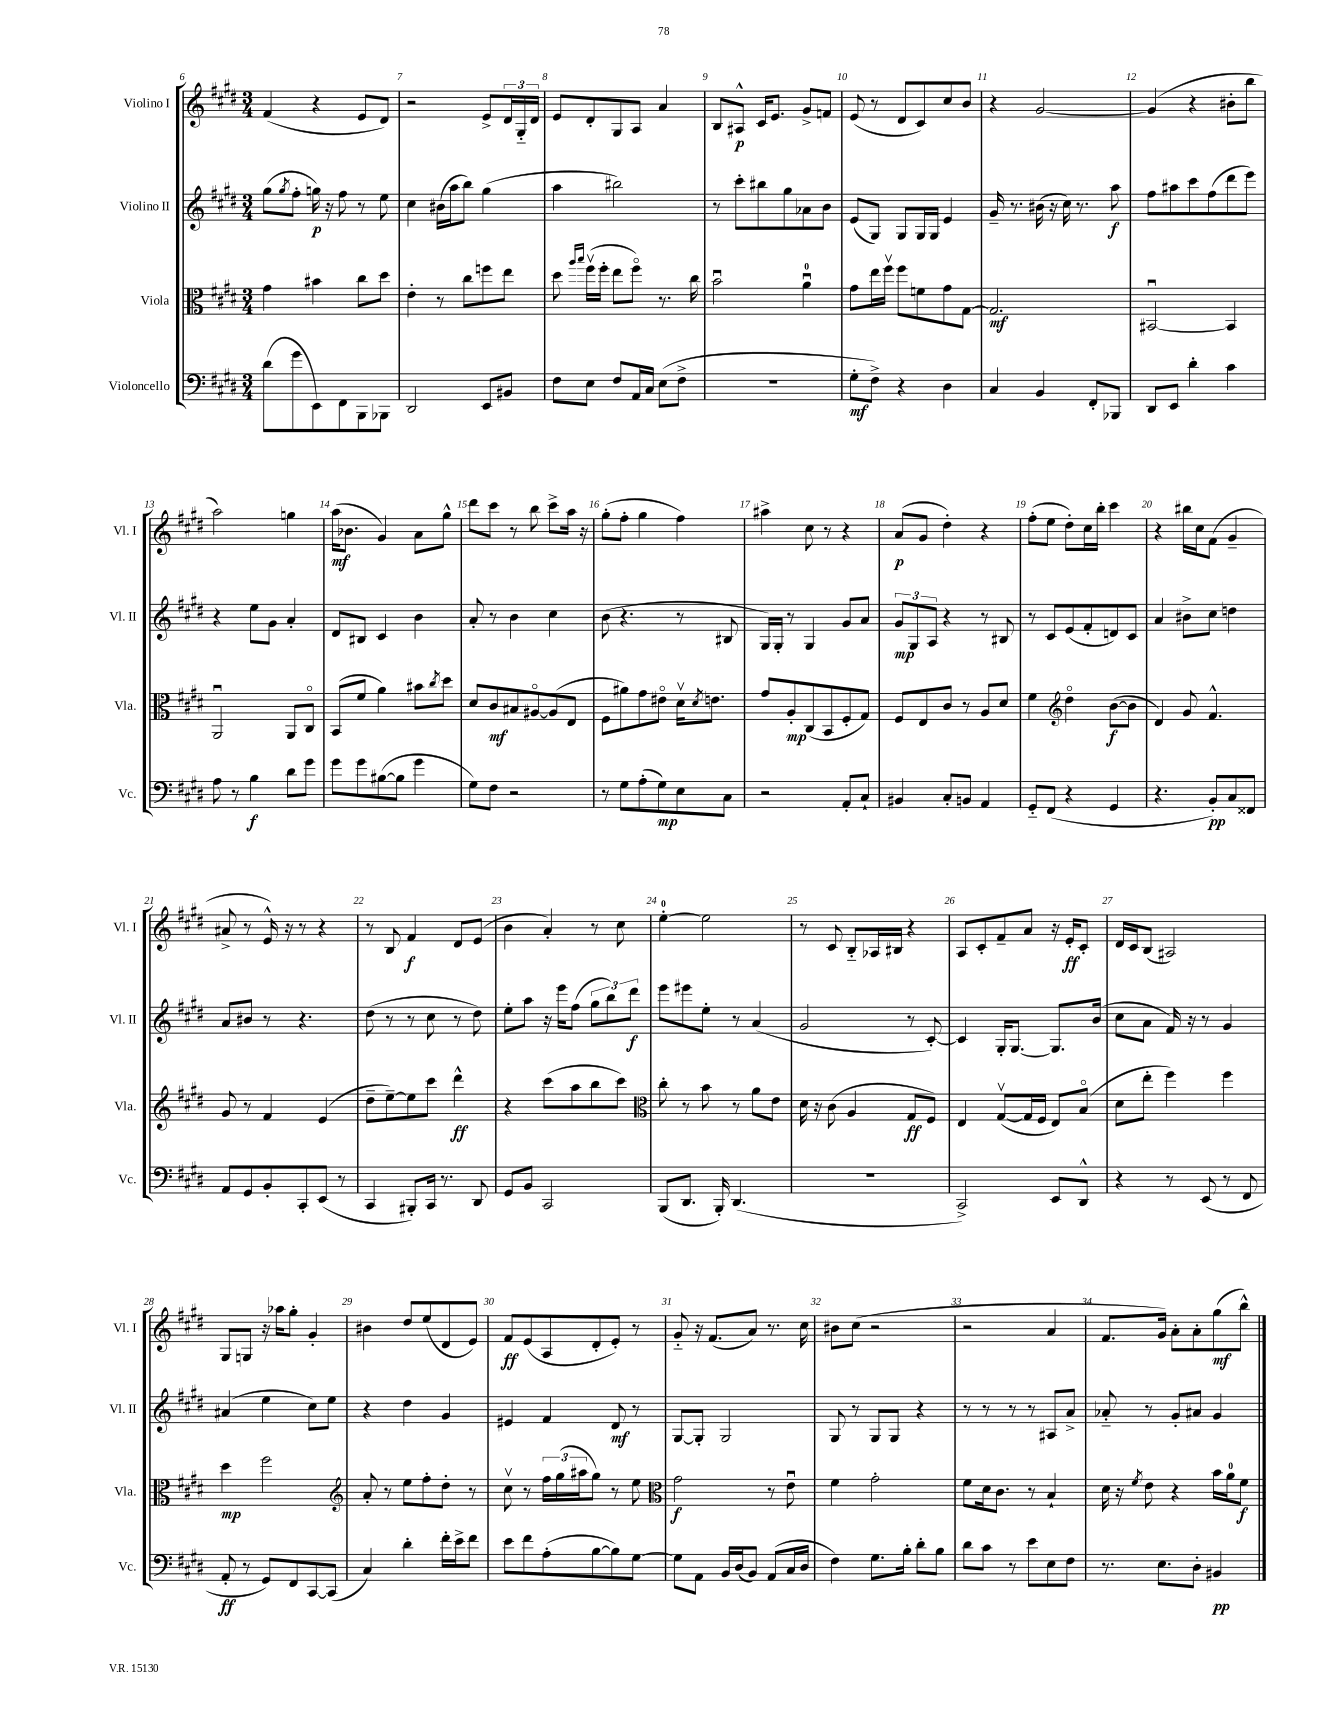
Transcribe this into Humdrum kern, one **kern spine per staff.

**kern	**dynam	**kern	**dynam	**kern	**dynam	**kern	**dynam
*part4	*part4	*part3	*part3	*part2	*part2	*part1	*part1
*staff4	*staff4	*staff3	*staff3	*staff2	*staff2	*staff1	*staff1
*I"Violoncello	*	*I"Viola	*	*I"Violino II	*	*I"Violino I	*
*I'Vc.	*	*I'Vla.	*	*I'Vl. II	*	*I'Vl. I	*
*clefF4	*	*clefC3	*	*clefG2	*	*clefG2	*
*k[f#c#g#d#]	*	*k[f#c#g#d#]	*	*k[f#c#g#d#]	*	*k[f#c#g#d#]	*
*M3/4	*	*M3/4	*	*M3/4	*	*M3/4	*
=6	=6	=6	=6	=6	=6	=6	=6
(8d#\L	.	4g#\	.	(8gg#\L	.	(4f#/	.
.	.	.	.	8qgg#/	.	.	.
8g#\	.	.	.	8ff#'\J	.	.	.
8EE\)	.	4b#X\	.	16ggn\)	p	4r	.
.	.	.	.	16r	.	.	.
8FF#\	.	.	.	8ff#\	.	.	.
8BBB\	.	8cc#\L	.	8r	.	8e/L	.
8BBB-X\J	.	8dd#\J	.	8ee\	.	8d#/J)	.
=7	=7	=7	=7	=7	=7	=7	=7
2DD#/	.	4e'\	.	4cc#\	.	2r	.
.	.	8r	.	(16b#X\LL	.	.	.
.	.	.	.	16aa\J	.	.	.
.	.	8cc#\L	.	8bb\J)	.	.	.
8EE/L	.	8ffn\	.	(4gg#\	.	8e^/L	.
8BB#X/J	.	8ee\J	.	.	.	24d#/L	.
.	.	.	.	.	.	24G#/	.
.	.	.	.	.	.	24d#/JJ	.
=8	=8	=8	=8	=8	=8	=8	=8
8F#\L	.	8dd#\	.	4aa\	.	8e/L	.
.	.	16qqaa/LL	.	.	.	.	.
.	.	16qqbb/JJ	.	.	.	.	.
8E\J	.	(16ff#v\LL	.	.	.	8d#'/	.
.	.	16ff#'\JJ	.	.	.	.	.
8F#/L	.	8ee\L	.	2bb#X\)	.	8G#/	.
16AA/L	.	8ff#\J)	.	.	.	8A/J	.
16C#/JJ	.	.	.	.	.	.	.
(8E\L	.	8.r	.	.	.	4a/	.
8F#^\J	.	.	.	.	.	.	.
.	.	16cc#\	.	.	.	.	.
=9	=9	=9	=9	=9	=9	=9	=9
2.r	.	2bu\	.	8r	.	8B/L	.
.	.	.	.	8ccc#'\L	.	8A#X^^/J	p
.	.	.	.	8bb#X\	.	16c#/KL	.
.	.	.	.	.	.	8.e/J	.
.	.	.	.	8gg#\	.	.	.
.	.	4au\	.	8a-X\	.	8g#^/L	.
.	.	.	.	8b\J	.	8fn/J	.
=10	=10	=10	=10	=10	=10	=10	=10
8G#'\L	mf	8g#\L	.	(8e/L	.	(8e/	.
8F#^\J)	.	16ee\L	.	8G#/J)	.	8r	.
.	.	16ff#v\JJ	.	.	.	.	.
4r	.	8ff#\L	.	8G#/L	.	8d#/L	.
.	.	8fn\	.	16G#/L	.	8c#/)	.
.	.	.	.	16G#/JJ	.	.	.
4D#\	.	8g#\	.	4e/	.	8cc#/	.
.	.	[8G#\J	.	.	.	8b/J	.
=11	=11	=11	=11	=11	=11	=11	=11
4C#/	.	2.G#/]	mf	16g#~/	.	4r	.
.	.	.	.	8.r	.	.	.
4BB/	.	.	.	(16b#X\	.	[2g#/	.
.	.	.	.	16r	.	.	.
.	.	.	.	16cc#\)	.	.	.
.	.	.	.	8.r	.	.	.
8FF#'/L	.	.	.	.	.	.	.
8BBB-X/J	.	.	.	8aa\	f	.	.
=12	=12	=12	=12	=12	=12	=12	=12
8DD#/L	.	[2BB#Xu/	.	8ff#\L	.	(4g#/]	.
8EE/J	.	.	.	8aa#X\	.	.	.
4d#'\	.	.	.	8ccc#\	.	4r	.
.	.	.	.	(8ff#\	.	.	.
4c#\	.	4BB#/]	.	8ddd#\	.	8b#X'\L	.
.	.	.	.	8eee\J)	.	8bb\J	.
!!LO:LB:g=z
=13	=13	=13	=13	=13	=13	=13	=13
8A\	.	2AAu/	.	4r	.	2aa\)	.
8r	.	.	.	.	.	.	.
4B\	f	.	.	8ee\L	.	.	.
.	.	.	.	8g#\J	.	.	.
8d#\L	.	8AA/L	.	4a'/	.	4ggn\	.
8g#\J	.	8C#/J	.	.	.	.	.
=14	=14	=14	=14	=14	=14	=14	=14
8g#\L	.	(8BB/L	.	8d#/L	.	(16aa\KL	mf
.	.	.	.	.	.	8.b-X\J	.
8g#\	.	8f#/J	.	8B#X/J	.	.	.
([8B#X\	.	4a\)	.	4c#/	.	4g#/)	.
8B#\J]	.	.	.	.	.	.	.
4g#\	.	8b#X\L	.	4b\	.	8a\L	.
.	.	8qcc#/	.	.	.	.	.
.	.	8dd#\J	.	.	.	8gg#^^\J	.
=15	=15	=15	=15	=15	=15	=15	=15
8G#\L)	.	8d#/L	.	8a'/	.	8ddd#\L	.
8F#\J	.	8c#/	mf	8r	.	8ccc#\J	.
2r	.	8B#X/	.	4b\	.	8r	.
.	.	[8A#X/	.	.	.	8bb\	.
.	.	(8A#/]	.	4cc#\	.	8ccc#^\L	.
.	.	8E/J	.	.	.	16aa\Jk	.
.	.	.	.	.	.	16r	.
=16	=16	=16	=16	=16	=16	=16	=16
8r	.	8F#\L	.	(8b\	.	(8gg#'\L	.
8G#\L	.	8a#X\)	.	4.r	.	8ff#'\J	.
(8A'\	.	8g#\	.	.	.	4gg#\	.
8G#\)	mp	8e#X\J	.	.	.	.	.
8E\	.	16d#v\KL	.	8r	.	4ff#\)	.
.	.	8qd#/	.	.	.	.	.
.	.	8.en\J	.	.	.	.	.
8C#\J	.	.	.	8B#X/	.	.	.
=17	=17	=17	=17	=17	=17	=17	=17
2r	.	8g#/L	.	16G#/LL)	.	4aa#X^\	.
.	.	.	.	16G#'/JJ	.	.	.
.	.	8A'/	mp	8r	.	.	.
.	.	(8C#/	.	4G#/	.	8cc#\	.
.	.	8BB/	.	.	.	8r	.
8AA'/L	.	8F#'/	.	8g#/L	.	4r	.
8C#`/J	.	8G#/J)	.	8a/J	.	.	.
=18	=18	=18	=18	=18	=18	=18	=18
4BB#X/	.	8F#/L	.	12g#/L	mp	(8a/L	p
.	.	.	.	12G#/	.	.	.
.	.	8E/	.	.	.	8g#/J	.
.	.	.	.	12A/J	.	.	.
8C#'/L	.	8c#/J	.	4r	.	4dd#'\)	.
8BBn/J	.	8r	.	.	.	.	.
4AA/	.	8A/L	.	8r	.	4r	.
.	.	8d#/J	.	8B#X/	.	.	.
=19	=19	=19	=19	=19	=19	=19	=19
8GG#/L	.	4f#\	.	8r	.	(8ff#'\L	.
(8FF#/J	.	.	.	8c#/L	.	8ee\J	.
*	*	*clefG2	*	*	*	*	*
4r	.	4dd#\	.	(8e/	.	8dd#'\L)	.
.	.	.	.	8f#'/	.	16cc#\L	.
.	.	.	.	.	.	16bb'\JJ	.
4GG#/	.	([8b\L	f	8dn/)	.	4ccc#\	.
.	.	8b\J]	.	8c#/J	.	.	.
=20	=20	=20	=20	=20	=20	=20	=20
4.r	.	4d#/)	.	4a/	.	4r	.
.	.	8g#/	.	8b#X^\L	.	16bb#X\LL	.
.	.	.	.	.	.	16cc#\J	.
8BB'/L)	pp	4.f#^^/	.	8cc#\J	.	(8f#\J	.
8C#/	.	.	.	4ddn\	.	4g#~/	.
8FF##X/J	.	.	.	.	.	.	.
!!LO:LB:g=z
=21	=21	=21	=21	=21	=21	=21	=21
8AA/L	.	8g#/	.	8a/L	.	8a#X^/	.
8GG#/	.	8r	.	8b#X/J	.	8r	.
8BB'/	.	4f#/	.	8r	.	16e^^/)	.
.	.	.	.	.	.	16r	.
8CC#'/	.	.	.	4.r	.	8r	.
(8EE/J	.	(4e/	.	.	.	4r	.
8r	.	.	.	.	.	.	.
=22	=22	=22	=22	=22	=22	=22	=22
4CC#/	.	8dd#~\L	.	(8dd#\	.	8r	.
.	.	[8ee~\)	.	8r	.	8B/	.
8BBB#X'/L)	.	8ee\]	.	8r	.	4f#/	f
16CC#/Jk	.	8ccc#\J	.	8cc#\	.	.	.
8.r	.	.	.	.	.	.	.
.	.	4ddd#^^\	ff	8r	.	8d#/L	.
8DD#/	.	.	.	8dd#\)	.	(8e/J	.
=23	=23	=23	=23	=23	=23	=23	=23
8GG#/L	.	4r	.	8ee'\L	.	4b\	.
8BB/J	.	.	.	8aa\J	.	.	.
2CC#/	.	(8ccc#\L	.	16r	.	4a'/)	.
.	.	.	.	16eee\KL	.	.	.
.	.	8aa\	.	(8ff#\J	.	.	.
.	.	8bb\	.	12gg#\L	.	8r	.
.	.	.	.	12bb\)	.	.	.
.	.	8ccc#\J)	.	.	.	8cc#\	.
.	.	.	.	12ddd#\J	f	.	.
=24	=24	=24	=24	=24	=24	=24	=24
*	*	*clefC3	*	*	*	*	*
(8BBB/L	.	8cc#'\	.	8eee\L	.	[4ee'\	.
8.DD#/J	.	8r	.	8eee#X\	.	.	.
.	.	8b\	.	8ee'\J	.	2ee\]	.
16BBB'/)	.	.	.	.	.	.	.
(4.DD#/	.	8r	.	8r	.	.	.
.	.	8a\L	.	(4a/	.	.	.
.	.	8e\J	.	.	.	.	.
=25	=25	=25	=25	=25	=25	=25	=25
2.r	.	16d#\	.	2g#/	.	8r	.
.	.	16r	.	.	.	.	.
.	.	(8c#\	.	.	.	8c#/	.
.	.	4A/	.	.	.	8B/L	.
.	.	.	.	.	.	16A-X/L	.
.	.	.	.	.	.	16B#X/JJ	.
.	.	8G#/L	ff	8r	.	4r	.
.	.	8F#/J)	.	[8c#'/)	.	.	.
=26	=26	=26	=26	=26	=26	=26	=26
2CC#^/)	.	4E/	.	4c#/]	.	8A/L	.
.	.	.	.	.	.	8c#'/	.
.	.	([8G#v/L	.	16G#'/KL	.	8f#~/	.
.	.	.	.	[8.G#/J	.	.	.
.	.	16G#/L]	.	.	.	8a/J	.
.	.	16F#/JJ	.	.	.	.	.
8EE/L	.	8E/L)	.	8.G#/L]	.	16r	.
.	.	.	.	.	.	16e'/KL	ff
8DD#^^/J	.	(8B/J	.	.	.	8c#'/J	.
.	.	.	.	(16b/Jk	.	.	.
=27	=27	=27	=27	=27	=27	=27	=27
4r	.	8d#\L	.	8cc#\L	.	16d#/LL	.
.	.	.	.	.	.	16c#/J	.
.	.	8ee'\J	.	8a\J	.	(8B/J	.
8r	.	4ff#\)	.	16f#/)	.	2A#X/)	.
.	.	.	.	16r	.	.	.
(8EE/	.	.	.	8r	.	.	.
8r	.	4ff#\	.	4g#/	.	.	.
8FF#/	.	.	.	.	.	.	.
!!LO:LB:g=z
=28	=28	=28	=28	=28	=28	=28	=28
8AA'/	ff	4dd#\	mp	(4a#X/	.	8G#/L	.
8r	.	.	.	.	.	8Gn/J	.
8GG#/L)	.	2ff#\	.	4ee\	.	16r	.
.	.	.	.	.	.	16aa-X\KL	.
8FF#/	.	.	.	.	.	8gg#'\J	.
[8CC#/	.	.	.	8cc#\L)	.	4g#'/	.
(8CC#/J]	.	.	.	8ee\J	.	.	.
=29	=29	=29	=29	=29	=29	=29	=29
*	*	*clefG2	*	*	*	*	*
4C#/)	.	8a'/	.	4r	.	4b#X\	.
.	.	8r	.	.	.	.	.
4d#'\	.	8ee\L	.	4dd#\	.	8dd#/L	.
.	.	8ff#'\	.	.	.	(8ee/	.
16f#'\LL	.	8dd#'\J	.	4g#/	.	8d#/	.
16e^\J	.	.	.	.	.	.	.
8f#\J	.	8r	.	.	.	8e/J)	.
=30	=30	=30	=30	=30	=30	=30	=30
8e\L	.	8cc#v\	.	4e#X/	.	8f#/L	ff
8f#\	.	8r	.	.	.	(8e/	.
(8A'\	.	24ff#\LL	.	4f#/	.	8A/	.
.	.	(24gg#\	.	.	.	.	.
.	.	24aa#X\J	.	.	.	.	.
[8B\	.	8gg#\J)	.	.	.	8d#'/	.
8B\])	.	8r	.	8d#/	mf	8e'/J)	.
[8G#\J	.	8ee\	.	8r	.	8r	.
=31	=31	=31	=31	=31	=31	=31	=31
*	*	*clefC3	*	*	*	*	*
8G#\L]	.	2g#\	f	[8G#/L	.	8g#/	.
8AA\J	.	.	.	8G#'/J]	.	16r	.
.	.	.	.	.	.	(8.f#/L	.
16BB/LL	.	.	.	2G#/	.	.	.
(16D#/J	.	.	.	.	.	.	.
8BB/J)	.	.	.	.	.	8a/J)	.
(8AA/L	.	8r	.	.	.	8.r	.
16C#/L	.	8eu\	.	.	.	.	.
16D#/JJ	.	.	.	.	.	16cc#\	.
=32	=32	=32	=32	=32	=32	=32	=32
4F#\)	.	4f#\	.	8G#/	.	8b#X\L	.
.	.	.	.	8r	.	(8cc#\J	.
8.G#\L	.	2g#'\	.	8G#/L	.	2r	.
.	.	.	.	8G#/J	.	.	.
16B'\Jk	.	.	.	.	.	.	.
8d#'\L	.	.	.	4r	.	.	.
8B\J	.	.	.	.	.	.	.
=33	=33	=33	=33	=33	=33	=33	=33
8d#\L	.	8f#\L	.	8r	.	2r	.
8c#\J	.	16d#\k	.	8r	.	.	.
.	.	8.c#\J	.	.	.	.	.
8r	.	.	.	8r	.	.	.
8e\L	.	8r	.	8r	.	.	.
8E\	.	4B`/	.	8A#X/L	.	4a/	.
8F#\J	.	.	.	8a^/J	.	.	.
=34	=34	=34	=34	=34	=34	=34	=34
8.r	.	16d#\	.	8a-X/	.	8.f#/L	.
.	.	16r	.	.	.	.	.
.	.	8qf#/	.	.	.	.	.
.	.	8e\	.	8r	.	.	.
8.E\L	.	.	.	.	.	16g#/Jk)	.
.	.	4r	.	8g#'/L	.	8a'\L	.
8D#'\J	.	.	.	8a#X/J	.	8a'\	.
4BB#X/	pp	16b\LL	.	4g#/	.	(8gg#\	mf
.	.	16a\J	.	.	.	.	.
.	.	8f#\J	f	.	.	8bb^^\J)	.
==	==	==	==	==	==	==	==
*-	*-	*-	*-	*-	*-	*-	*-
